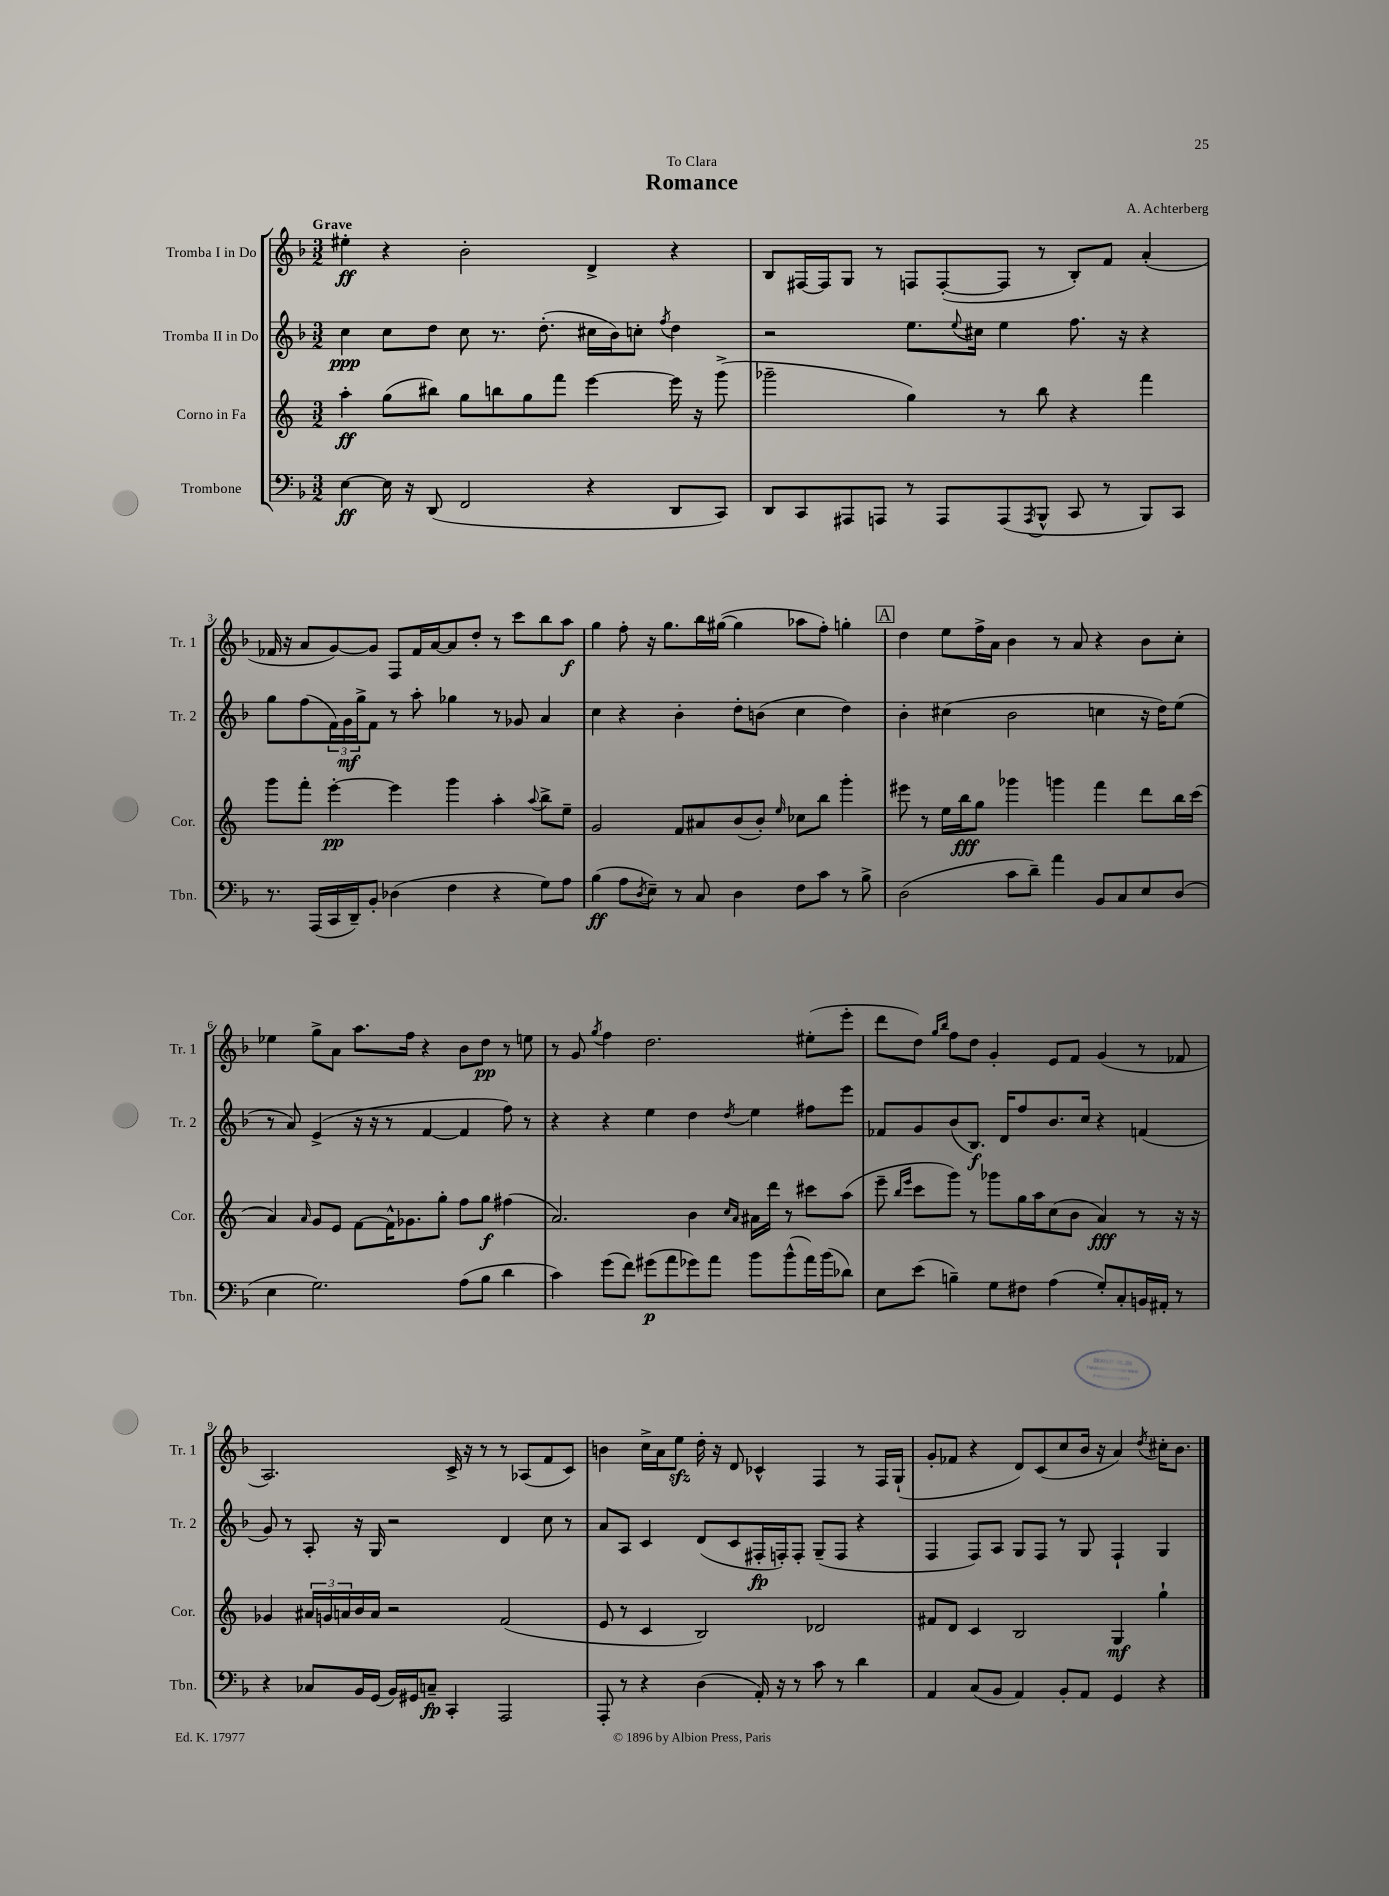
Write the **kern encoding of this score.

**kern	**kern	**kern	**kern
*staff4	*staff3	*staff2	*staff1
*clefF4	*clefG2	*clefG2	*clefG2
*k[b-]	*k[]	*k[b-]	*k[b-]
*M3/2	*M3/2	*M3/2	*M3/2
[4E	4aa'	4cc	4ee#'
16E]	(8gg	8cc	4r
16r	.	.	.
(8DD	8bb#)	8dd	.
2FF	8gg	8cc	2b-'
.	8bb	8.r	.
.	8gg	.	.
.	.	(8.dd'	.
.	8fff	.	.
4r	[4eee	16cc#	4d^
.	.	16b-)	.
.	.	8cc'	.
.	.	8qff	.
8DD	16eee]	4dd	4r
.	16r	.	.
8CC)	(8ggg^	.	.
=	=	=	=
8DD	2ggg-~	2r	8B-
8CC	.	.	[16F#
.	.	.	16F#]
8AAA#	.	.	8G
8AAA	.	.	8r
8r	4gg)	8.ee	8F
8AAA	.	.	([8F'
.	.	8qqee	.
.	.	16cc#	.
(8AAA	8r	4ee	8F]
8qAAA	.	.	.
8BBB-^^	8bb	.	8r
8CC	4r	8.ff	8B-')
8r	.	.	8f
.	.	16r	.
8BBB-)	4fff	4r	(4a'
8CC	.	.	.
=	=	=	=
8.r	8ggg	8gg	16f-
.	.	.	16r
.	8fff'	(8ff	8a
(16AAA	.	.	.
16CC	[4eee'	24f)	[8g)
.	.	24g	.
16DD~)	.	.	.
.	.	24gg^	.
8BB-'	.	8f	8g]
(4D-	4eee]	8r	8F
.	.	8aa'	16f-
.	.	.	[16a
4F	4ggg	4gg-	8a]
.	.	.	8dd'
4r	4aa'	8r	8r
.	.	8g-	8ccc
.	8qqaa	.	.
8G)	8bb^	4a	8bb-
8A	8ee~	.	8aa
=	=	=	=
(4B-	2g	4cc	4gg
8A	.	4r	8ff'
8qD	.	.	.
8E~)	.	.	16r
.	.	.	8.gg
8r	8f	4b-'	.
8C	8a#	.	16bb-
.	.	.	([16gg#
4D	(8b	8dd'	4gg#]
.	8b')	(8b	.
.	16qqee	.	.
8F	8cc-	4cc	8aa-
8c	8bb	.	8ff')
8r	4ggg'	4dd)	4gg'
8B-^	.	.	.
=	=	=	=
(2D	8eee#	4b-'	4dd
.	8r	.	.
.	16ee	(4cc#	8ee
.	16bb	.	.
.	8gg	.	16ff^
.	.	.	16a
8c	4ggg-	2b-	4b-
8d~)	.	.	.
4a	4ggg	.	8r
.	.	.	8a
8BB-	4fff	4cc	4r
8C	.	.	.
8E	8ddd	16r	8b-
.	.	16dd)	.
(8D	16bb	(8ee	8cc'
.	(16ccc	.	.
=	=	=	=
4E	4a)	8r	4ee-
.	.	8a)	.
.	16qqa	.	.
2.G)	8g	(4e^	8gg^
.	8e	.	8a
.	[8f	16r	8.aa
.	.	16r	.
.	16f^^]	8r	.
.	8.g-	.	16ff
.	.	[4f	4r
.	8gg'	.	.
(8A	8ff	4f]	8b-
8B-	8gg	.	8dd
4d	(4ff#	8ff)	8r
.	.	8r	8ee
=	=	=	=
4c)	2.a)	4r	8r
.	.	.	8g
.	.	.	8qgg
(8g	.	4r	4ff
8f)	.	.	.
(8g#	.	4ee	2.dd
8a	.	.	.
8g-)	4b	4dd	.
8a	.	.	.
.	16qqcc	.	.
.	16qqa	8qdd	.
8b-	16a#	4ee	.
.	16ddd	.	.
(8b-^^	8r	.	.
16a)	8ccc#	8ff#	(8ee#'
(16b-	.	.	.
8d-)	(8aa	8eee	8eee'
=	=	=	=
8E	8eee~	8f-	8ddd
.	16qqbb	.	.
.	16qqeee	.	.
(8e	8ccc	8g	8dd)
.	.	.	16qqgg
.	.	.	16qqbb-
4B~)	8ggg)	(8b-	8ff
.	8r	8.B-)	8dd
8G	8ggg-	.	4g'
.	.	16d	.
8F#	16gg	8ff	.
.	16aa	.	.
(4A	(8cc	8.b-	8e
.	8b	.	8f
.	.	16cc	.
8G')	4a)	4r	(4g
8C'	.	.	.
16BB	8r	(4f	8r
16AA#'	.	.	.
8r	16r	.	8f-
.	16r	.	.
=	=	=	=
4r	4g-	8g)	2.A)
.	.	8r	.
8C-	24a#	8A'	.
.	24g	.	.
.	24a	.	.
16BB-	16b	16r	.
(16GG	16a	16G	.
16BB-)	2r	2r	.
16GG#	.	.	.
8C~	.	.	.
4CC'	.	.	16c^
.	.	.	16r
.	.	.	8r
2AAA	(2f	4d	8r
.	.	.	(8A-
.	.	8cc	8f
.	.	8r	8c)
=	=	=	=
8AAA'	8e	8a	4b
8r	8r	8A	.
4r	4c	4c	16cc^
.	.	.	16a
.	.	.	8ee
(4D	2B)	(8d	16dd'
.	.	.	16r
.	.	8c	8d
16AA')	.	16F#'	4c-^^
16r	.	16F')	.
8r	.	8F'	.
8c	2d-	(8G~	4F
8r	.	8F	.
4d	.	4r	8r
.	.	.	16F
.	.	.	(16G`
=	=	=	=
4AA	8f#	4F	8g'
.	8d	.	8f-
(8C	4c	8F)	4r
8BB-	.	8A	.
4AA)	2B	8G	8d)
.	.	8F	(8c
8BB-'	.	8r	8cc
8AA	.	8G	16b-
.	.	.	16r
4GG	4G	4F`	4a)
.	.	.	8qdd
4r	4gg`	4G	16cc#'
.	.	.	8.b-
==	==	==	==
*-	*-	*-	*-
